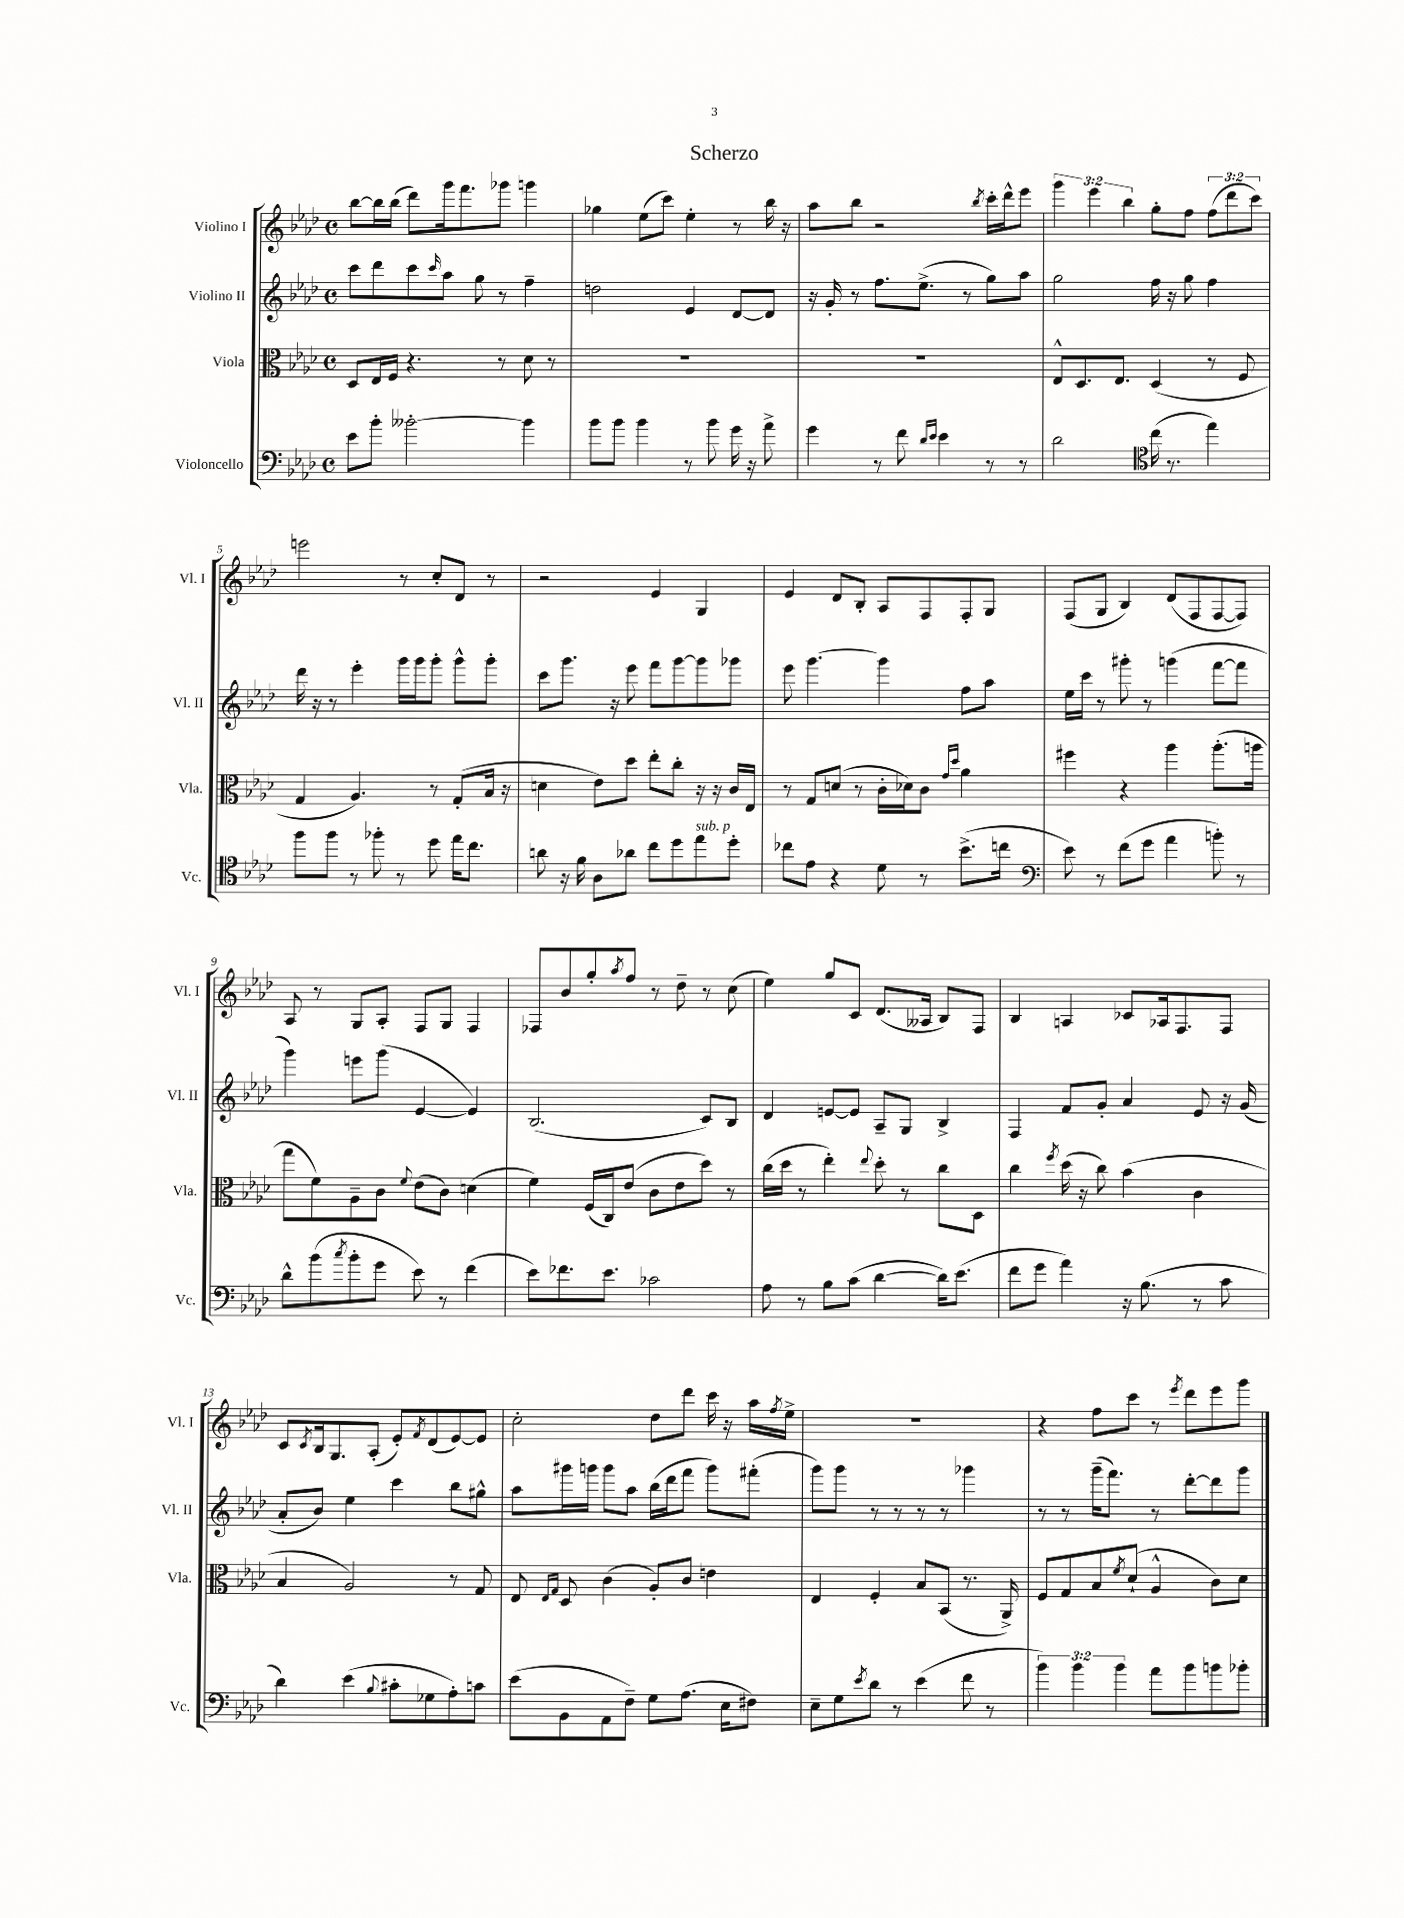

**kern	**kern	**kern	**kern
*staff4	*staff3	*staff2	*staff1
*clefF4	*clefC3	*clefG2	*clefG2
*k[b-e-a-d-]	*k[b-e-a-d-]	*k[b-e-a-d-]	*k[b-e-a-d-]
*M4/4	*M4/4	*M4/4	*M4/4
*met(c)	*met(c)	*met(c)	*met(c)
8e-\L	8D-/L	8ccc\L	[8bb-\L
8b-'\J	16E-/L	8ddd-\	16bb-\]L
.	16F/JJ	.	(16bb-\JJ
[2b--'\	4.r	8ccc\	8ddd-\L)
.	.	16qqccc/	.
.	.	8aa-\J	16ggg\k
.	.	.	8.fff\
.	.	8gg\	.
.	8r	8r	8ggg-\J
4b--\]	8d-\	4ff~\	4ggg\
.	8r	.	.
=	=	=	=
8b-\L	1r	2dd\	4gg-\
8b-\J	.	.	.
4b-\	.	.	(8ee-\L
.	.	.	8ccc\J)
8r	.	4e-/	4ee-'\
8b-\	.	.	.
16g\	.	[8d-/L	8r
16r	.	.	.
8a-^\	.	8d-/]J	16bb-\
.	.	.	16r
=	=	=	=
4g\	1r	16r	8aa-\L
.	.	16g'/	.
.	.	8r	8bb-\J
8r	.	8.ff\L	2r
8f\	.	.	.
.	.	(8.ee-^\J	.
16qqd-/LL	.	.	.
16qqe-/JJ	.	.	.
4e-\	.	.	.
.	.	8r	.
.	.	.	8qbb-/
8r	.	8gg\L)	16ccc'\LL
.	.	.	16ddd-^^\J
8r	.	8aa-\J	8eee-\J
=	=	=	=
2d-\	8E-^^/L	2gg\	6ggg\
.	8.D-/	.	.
.	.	.	6eee-\
.	8.E-/J	.	.
.	.	.	6bb-\
*clefC4	*	*	*
(16cc\	(4D-/	16ff\	8gg'\L
8.r	.	16r	.
.	.	8gg\	8ff\J
4ee-\)	8r	4ff\	(12ff\L
.	.	.	12ddd-\
.	8F/	.	.
.	.	.	12ccc\J)
=	=	=	=
8ff\L	4G/	16ddd-\	2eee\
.	.	16r	.
8ff\J	.	8r	.
8r	4.A-/)	4eee-'\	.
8ff-'\	.	.	.
8r	.	16ggg\LL	8r
.	.	16ggg\J	.
8dd-\	8r	8ggg'\J	8cc'/L
16ee-\LK	(8G'/L	8ggg^^\L	8d-/J
8.cc\J	.	.	.
.	16B-/Jk	8ggg'\J	8r
.	16r	.	.
=	=	=	=
8a\	4d\	8ccc\L	2r
16r	.	8.ggg\J	.
16f\	.	.	.
8A-\L	8e-\L)	.	.
.	.	16r	.
8a-\J	8dd-\J	8eee-\	.
8cc\L	8ee-'\L	8fff\L	4e-/
8dd-\	8cc'\J	[8ggg\	.
8ee-\	16r	8ggg\]	4G/
.	16r	.	.
8dd-'\J	16c/LL	8ggg-\J	.
.	16E-/JJ	.	.
=	=	=	=
8cc-\L	8r	8eee-\	4e-/
8e-\J	8G/L	[4.ggg\	.
4r	(8d/J	.	8d-/L
.	8r	.	8B-'/J
8d-\	16c'\LL	4ggg\]	8A-/L
.	16d-\J)	.	.
8r	8c\J	.	8F/
.	16qqg/LL	.	.
.	16qqdd-/JJ	.	.
(8.b-^\L	4a-\	8ff\L	8F'/
.	.	8aa-\J	8G/J
16cc\Jk	.	.	.
=	=	=	=
*clefF4	*	*	*
8e-\)	4ff#\	16ee-\LL	(8F/L
.	.	16ccc\JJ	.
8r	.	8r	8G/J
(8f\L	4r	8ggg#'\	4B-/)
8g\J	.	8r	.
4a-\	4aa-\	(4ggg\	(8d-/L
.	.	.	8F/
8b'\)	(8.aa-'\L	[8fff\L	[8F/
8r	.	8fff\]J	8F/]J)
.	16aa\Jk	.	.
=	=	=	=
8d-^^\L	8gg\L	4ggg\)	8A-/
(8b-\	8f\)	.	8r
8qcc/	.	.	.
8b-'\	8A-~\	8eee\L	8G/L
8g\J	8c\J	(8ggg\J	8A-'/J
.	8qqf/	.	.
8e-\)	(8e-\L	[4e-/	8F/L
8r	8c\J)	.	8G/J
(4f\	(4d\	4e-/])	4F/
=	=	=	=
8e-\L)	4f\)	(2.B-/	8F-/L
8.f-\	.	.	8b-/
.	(16F/LL	.	8gg'/
8.e-\J	16C/J)	.	.
.	.	.	8qaa-/
.	(8e-/J	.	8ff/J
2c-\	8c\L	.	8r
.	8e-\	.	8dd-~\
.	8dd-\J)	8c/L)	8r
.	8r	8B-/J	(8cc\
=	=	=	=
8A-\	(16cc\LL	4d-/	4ee-\)
.	16dd-\JJ	.	.
8r	8r	.	.
8B-\L	4ee-'\)	[8e/L	8gg/L
(8c\J	.	8e/]J	8c/J
.	8qqee-/	.	.
[4d-\	8dd-'\	8A-~/L	(8.d-/L
.	8r	8G/J	.
.	.	.	16A--/Jk
16d-\]LK)	8cc\L	4B-^/	8B-/L)
(8.e-\J	.	.	.
.	8D-\J	.	8F/J
=	=	=	=
8f\L	4cc\	4F/	4B-/
8g\J	.	.	.
.	8qff/	.	.
4a-\)	(16dd-\	8f/L	4A/
.	16r	.	.
.	8cc\)	8g'/J	.
16r	(4b-\	4a-/	8c-/L
(8.B-\	.	.	.
.	.	.	16A-/k
.	.	.	8.F/
8r	4c\	8e-/	.
8c\	.	16r	8F/J
.	.	(16g/	.
=	=	=	=
4d-\)	4B-/	8a-'/L	8c/L
.	.	.	8qc/
.	.	8b-/J)	16B-/k
.	.	.	8.G/
(4e-\	2A-/)	4ee-\	.
.	.	.	(8A-'/J
8qqB-/	.	.	.
8c#'\L	.	4ccc\	8e-'/L)
.	.	.	8qf/
8G-\	.	.	(8d-/
8A-'\)	8r	8bb-\L	[8e-/)
8c\J	8G/	8gg#^^\J	8e-/]J
=	=	=	=
(8e-\L	8E-/	8aa-\L	2cc'\
.	16qqE-/LL	.	.
.	16qqG/JJ	.	.
8BB-\	8D-/	16ggg#\L	.
.	.	16ggg\JJ	.
8AA-\	(4c\	8ggg\L	.
8F~\J)	.	8aa-\J	.
8G\L	8A-'/L)	(16bb-\LL	8dd-\L
.	.	16ddd-\J	.
(8.A-\J	8c/J	8fff\J	8ddd-\J
.	4e\	8ggg\L)	16ccc\
16E-\LK	.	.	16r
8F#\J)	.	(8fff#'\J	16aa-\LL
.	.	.	8qff/
.	.	.	16ee-^\JJ
=	=	=	=
8E-~\L	4E-/	8ggg\L)	1r
8G\	.	8ggg\J	.
8qe-/	.	.	.
8d-\J	4F'/	8r	.
8r	.	8r	.
(4e-\	8B-/L	8r	.
.	(8BB-/J	8r	.
8f\	8.r	4ggg-\	.
8r	.	.	.
.	16AA-^/)	.	.
=	=	=	=
6b-\)	8F/L	8r	4r
.	8G/	8r	.
6b-\	.	.	.
.	8B-/	(16ggg~\LK	8ff\L
.	.	8.fff\J)	.
6b-\	.	.	.
.	8qf/	.	.
.	(8d-`/J	.	8ccc\J
8a-\L	4A-^^/	8r	8r
.	.	.	8qeee-/
8b-\	.	[8ddd-'\L	8ddd-\L
8b\	8c\L)	8ddd-\]	8eee-\
8b-'\J	8d-\J	8ggg\J	8ggg\J
==	==	==	==
*-	*-	*-	*-
